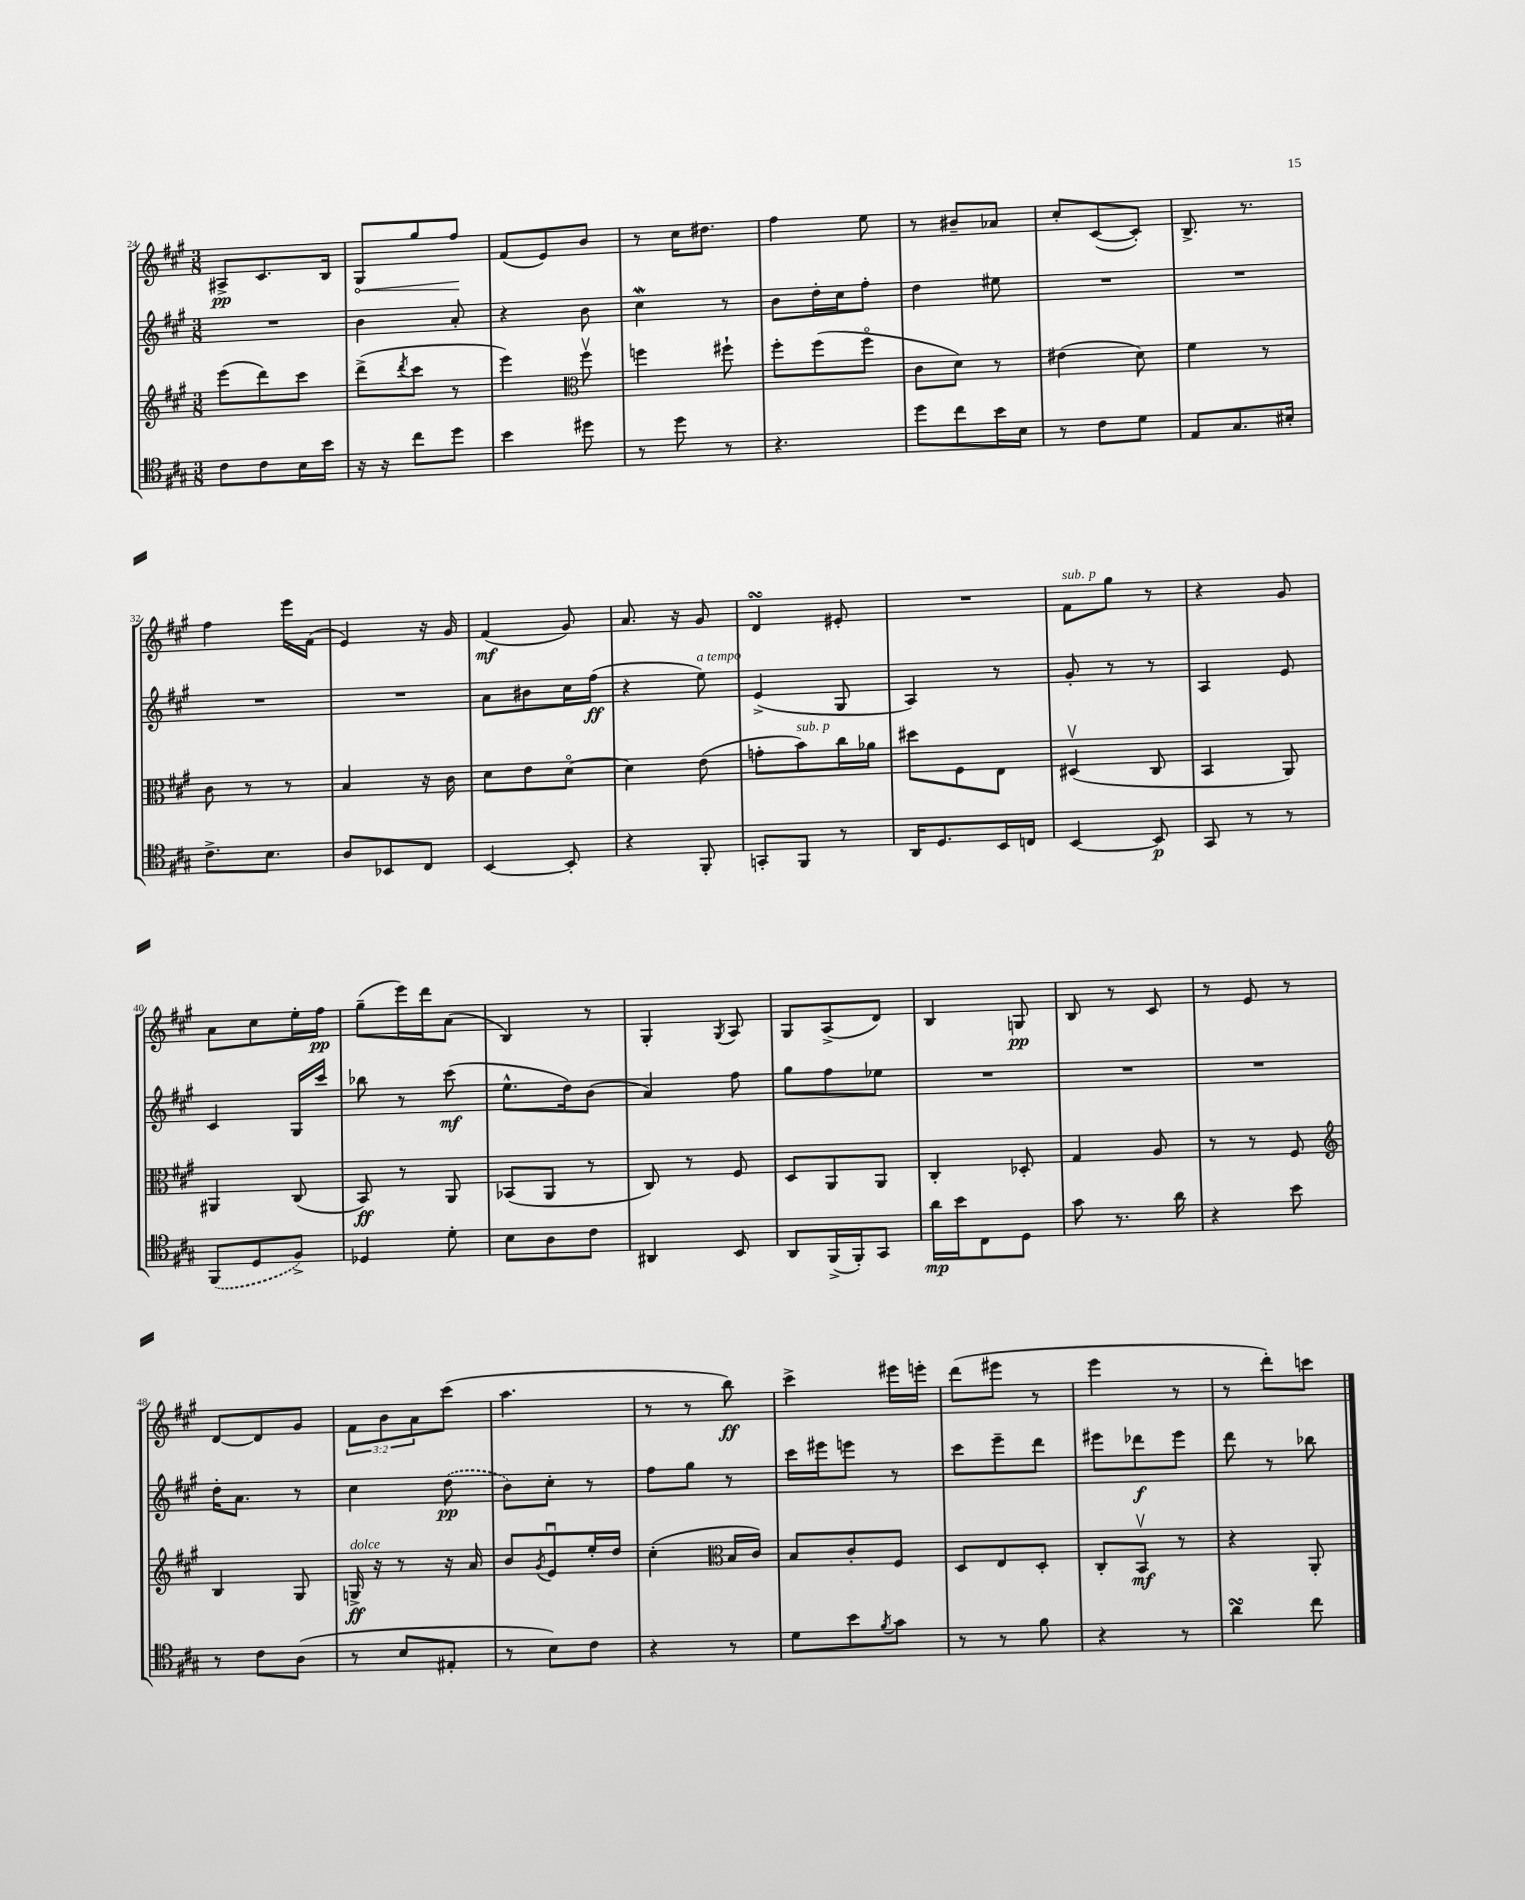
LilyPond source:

<<
\new StaffGroup <<
\new Staff = "s0" {
    \clef treble \key a \major \numericTimeSignature \time 3/8 \override Staff.TupletNumber.text = #tuplet-number::calc-fraction-text
    ais8->\pp cis'8. b16 |
    \once \override Hairpin.circled-tip = ##t gis8\< gis''8 fis''8\! |
    fis'8( e'8) b'8 |
    r8 cis''16 dis''8. |
    fis''4 e''8 |
    r8 bis'8-- aes'8 |
    cis''8-. cis'8~( cis'8-.) |
    b8.-> r8. |
    fis''4 e'''16 fis'16( |
    e'4) r16 gis'16 |
    fis'4\mf( gis'8) |
    a'8. r16 gis'8 |
    d'4\turn eis'8-. |
    R4. |
    fis'8^\markup { \italic "sub. p" } gis''8 r8 |
    r4 gis'8 |
    a'8 cis''8 e''16-. fis''16\pp |
    gis''8--( e'''16) d'''16 a'8( |
    b4) r8 |
    gis4-. \acciaccatura { gis8 } a8 |
    gis8 a8->( d'8) |
    b4 g8\pp |
    b8 r8 cis'8 |
    r8 e'8 r8 |
    d'8~ d'8 gis'8 |
    \tuplet 3/2 { fis'8 b'8 a'8 } cis'''8( |
    a''4. |
    r8 r8 b''8\ff) |
    cis'''4-> eis'''16 e'''16-. |
    d'''8( eis'''8 r8 |
    e'''4 r8 |
    r8 d'''8-.) c'''8 \bar "|." |
}
\new Staff = "s1" {
    \clef treble \key a \major \numericTimeSignature \time 3/8
    R4. |
    b'4 a'8-. |
    r4 b'8 |
    cis''4\mordent r8 |
    b'8 d''16-. cis''16 fis''8-. |
    d''4 eis''8 |
    R4. |
    R4. |
    R4. |
    R4. |
    a'8 bis'8 cis''16 fis''16\ff( |
    r4 e''8^\markup { \italic "a tempo" }) |
    e'4->( gis8 |
    a4) r8 |
    gis'8-. r8 r8 |
    a4 e'8 |
    cis'4 gis16 cis'''16 |
    bes''8 r8 cis'''8\mf( |
    e''8.-^ d''16) b'8( |
    a'4) fis''8 |
    gis''8 fis''8 ees''8 |
    R4. |
    R4. |
    R4. |
    d''16-. a'8. r8 |
    cis''4 \once \slurDashed d''8\pp( |
    b'8) cis''8-. r8 |
    fis''8 gis''8 r8 |
    cis'''16 eis'''16 e'''8 r8 |
    cis'''8 e'''8-- d'''8 |
    eis'''8 des'''8\f eis'''8 |
    d'''8 r8 bes''8 \bar "|." |
}
\new Staff = "s2" {
    \clef treble \key a \major \numericTimeSignature \time 3/8
    e'''8( d'''8) cis'''8 |
    d'''8->( \acciaccatura { d'''8 } cis'''8 r8 |
    e'''4) \clef alto fis''8\upbow |
    f''4 fis''8-! |
    fis''8-. fis''8( fis''8\flageolet |
    cis'8 d'8) r8 |
    eis'4( d'8) |
    fis'4 r8 |
    cis'8 r8 r8 |
    b4 r16 cis'16 |
    d'8 e'8 d'8~\flageolet |
    d'4 e'8( |
    g'8-. b'8^\markup { \italic "sub. p" }) cis''16 aes'16 |
    dis''8 fis8 e8 |
    dis4\upbow( cis8 |
    b,4 a,8) |
    ais,4 cis8( |
    b,8\ff) r8 a,8 |
    bes,8( a,8 r8 |
    cis8) r8 fis8 |
    d8 a,8 a,8 |
    cis4-. des8-. |
    gis4 a8 |
    r8 r8 fis8 |
    \clef treble b4 gis8 |
    g16->\ff^\markup { \italic "dolce" } r16 r8 r16 a'16 |
    b'8 \acciaccatura { gis'8 } e'8\downbow e''16-. d''16 |
    cis''4-.( \clef alto b16 cis'16) |
    b8 cis'8-. fis8 |
    d8 e8 d8-. |
    cis8-. b,8\upbow\mf r8 |
    r4 a,8-. \bar "|." |
}
\new Staff = "s3" {
    \clef tenor \key a \major \numericTimeSignature \time 3/8
    cis'8 cis'8 b16 b'16 |
    r16 r16 cis''8 d''8 |
    b'4 dis''8 |
    r8 d''8 r8 |
    r4. |
    d''8 cis''8 b'16 b16 |
    r8 cis'8 d'8 |
    e8 gis8. bis16-. |
    cis'8.-> b8. |
    a8 bes,8 cis8 |
    b,4~ b,8-. |
    r4 fis,8-. |
    g,8-. fis,8 r8 |
    a,16 d8. b,16 c16 |
    b,4~ b,8\p |
    gis,8 r8 r8 |
    \once \slurDashed fis,8( d8 fis8->) |
    des4 d'8-. |
    b8 a8 cis'8 |
    ais,4 b,8 |
    a,8 fis,16->( fis,16-.) gis,8 |
    a'16\mp b'16 cis8 d8 |
    gis'8 r8. a'16 |
    r4 b'8 |
    r8 cis'8 a8( |
    r8 b8 eis8-. |
    r8 b8) cis'8 |
    r4 r8 |
    d'8 b'8 \acciaccatura { fis'8 } gis'8 |
    r8 r8 fis'8 |
    r4 r8 |
    a'4\turn cis''8 \bar "|." |
}
>>
>>
\layout { \context { \Score currentBarNumber = #24 } }
